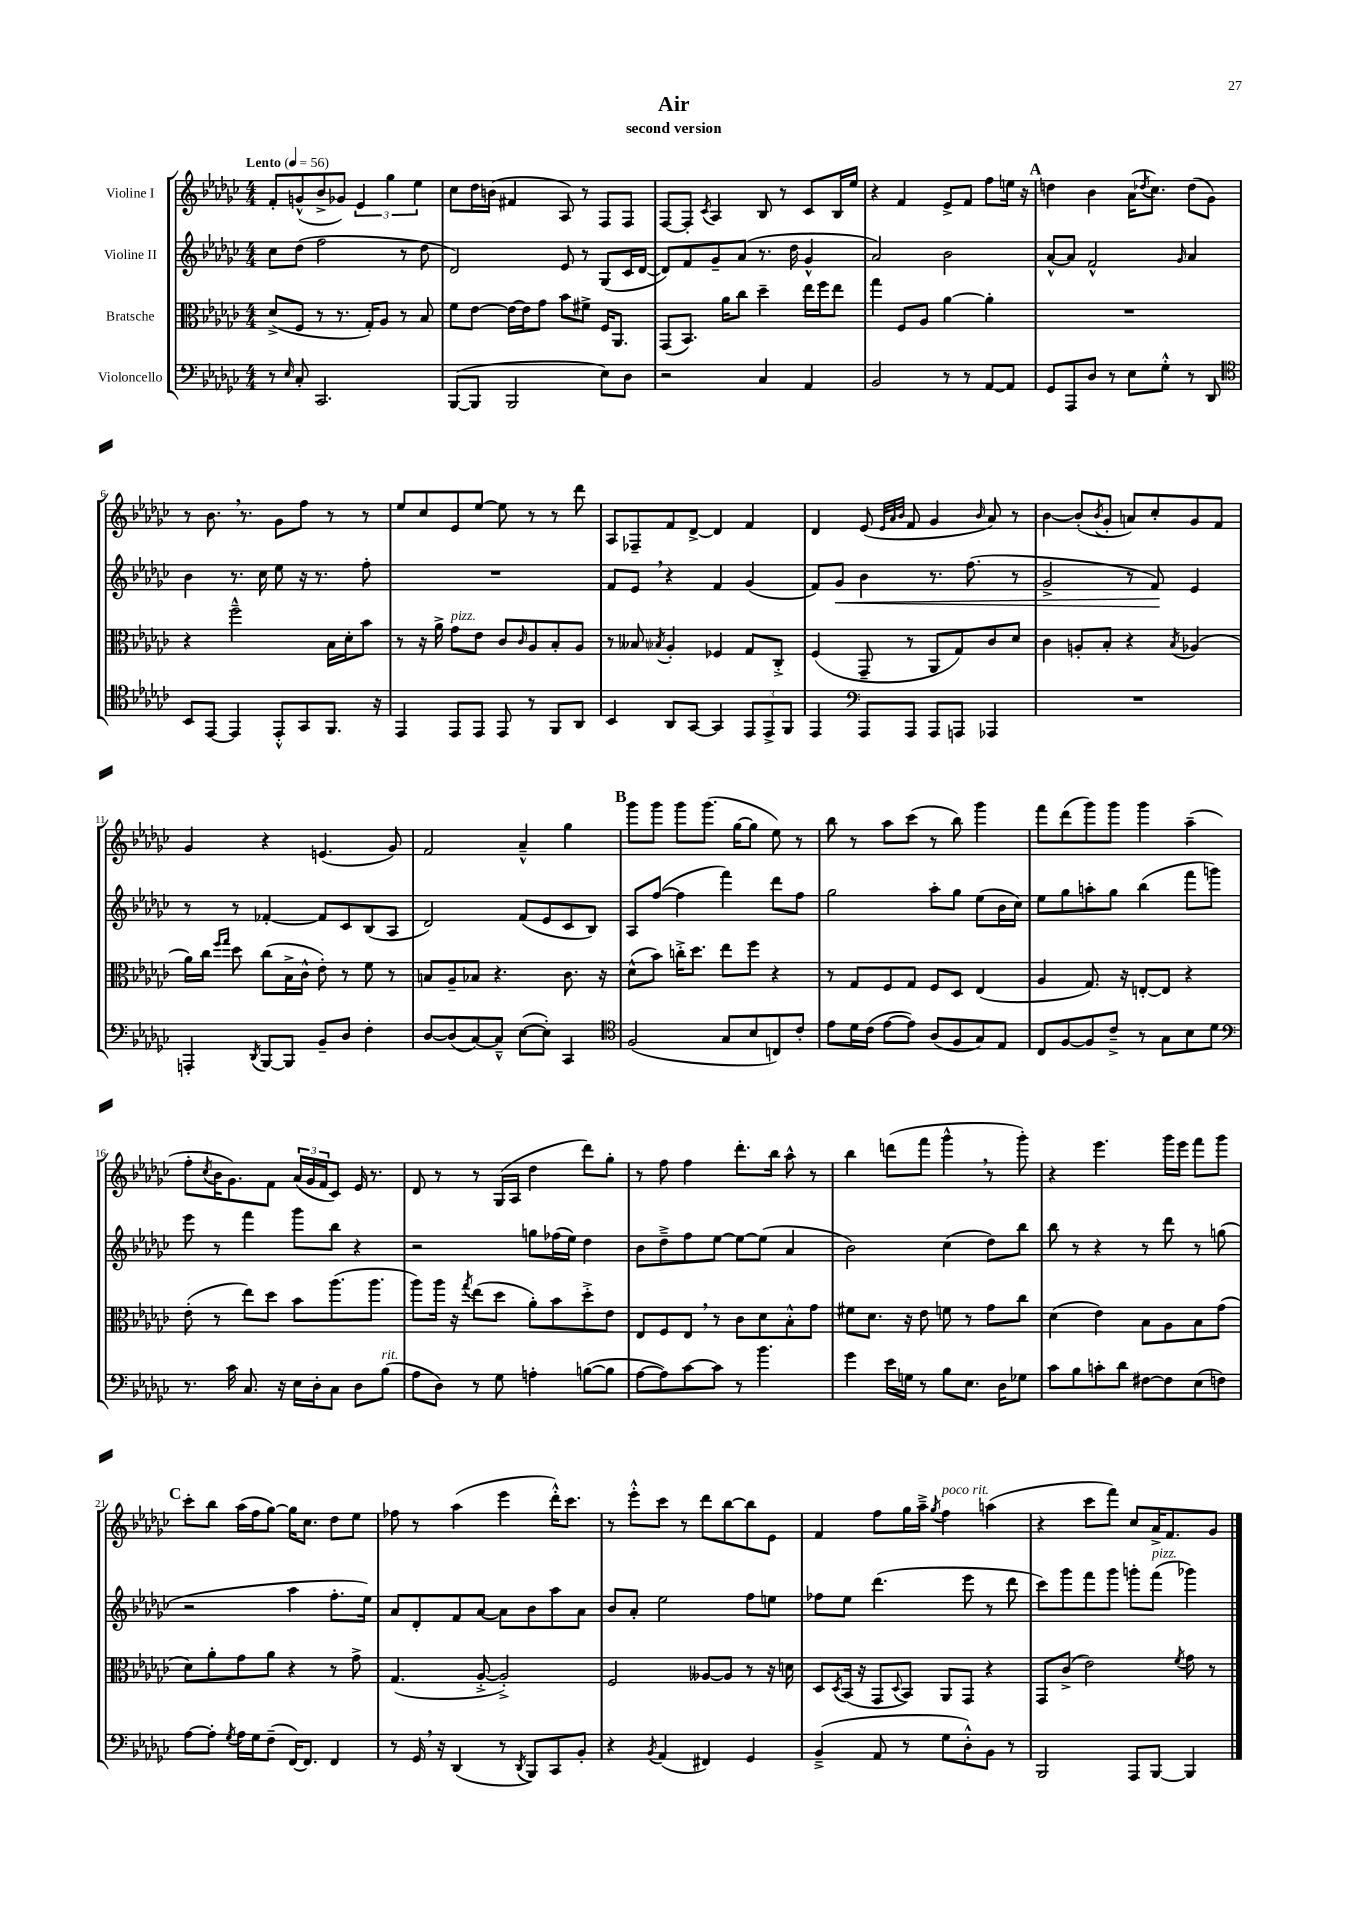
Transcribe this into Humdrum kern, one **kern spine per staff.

**kern	**kern	**kern	**dynam	**kern
*part4	*part3	*part2	*part2	*part1
*staff4	*staff3	*staff2	*staff2	*staff1
*I"Violoncello	*I"Bratsche	*I"Violine II	*	*I"Violine I
*clefF4	*clefC3	*clefG2	*	*clefG2
*k[b-e-a-d-g-c-]	*k[b-e-a-d-g-c-]	*k[b-e-a-d-g-c-]	*	*k[b-e-a-d-g-c-]
*M4/4	*M4/4	*M4/4	*	*M4/4
*MM56	*MM56	*MM56	*	*MM56
=1	=1	=1	=1	=1
!	!	!	!	!LO:TX:a:B:t=Lento
8r	(8d-^/L	8cc-\L	.	8f'/L
16qqE-/	.	.	.	.
8C-'/	8F/J	(8dd-\J	.	(8gn^^/
2.CC-/	8r	2ff\	.	8b-^/
.	8.r	.	.	8g-X/J)
.	.	.	.	6e-/
.	16G-'/KL)	.	.	.
.	8A-/J	.	.	.
.	.	.	.	6gg-\
.	8r	8r	.	.
.	.	.	.	6ee-\
.	8B-/	8dd-\	.	.
=2	=2	=2	=2	=2
([8BBB-/L	8f\L	2d-/)	.	8cc-\L
8BBB-/J]	[8e-\J	.	.	16dd-\L
.	.	.	.	(16bn\JJ
2BBB-/	16e-\LL_	.	.	4f#X/
.	16e-\J]	.	.	.
.	8g-\J	.	.	.
.	8b-\L	8e-/	.	8A-/)
.	8f#X^\J	8r	.	8r
8E-\L)	16F/KL	(8G-/L	.	8F/L
.	8.AA-/J	.	.	.
8D-\J	.	16c-/L	.	8F/J
.	.	[16d-/JJ	.	.
=3	=3	=3	=3	=3
2r	(8GG-/L	8d-/L])	.	[8F/L
.	8.BB-/J)	8f/	.	8F'/J]
.	.	.	.	8qc-/
.	.	8g-~/	.	4A-/
.	16a-\KL	.	.	.
.	8cc-\J	(8a-/J	.	.
4C-/	4dd-~\	8.r	.	8B-/
.	.	.	.	8r
.	.	16dd-\	.	.
4AA-/	16ee-\LL	4g-^^/	.	8c-/L
.	16ff\J	.	.	.
.	8ee-\J	.	.	16B-/L
.	.	.	.	16ee-/JJ
=4	=4	=4	=4	=4
2BB-/	4gg-\	2a-/)	.	4r
.	8F/L	.	.	4f/
.	8A-/J	.	.	.
8r	[4a-\	2b-\	.	8e-^/L
8r	.	.	.	8f/J
[8AA-/L	4a-'\]	.	.	8ff\L
8AA-/J]	.	.	.	16een\Jk
.	.	.	.	16r
!!LO:REH:place=s1:t=A
=5	=5	=5	=5	=5
8GG-/L	1r	[8a-^^/L	.	4ddn\
8AAA-/	.	8a-/J]	.	.
8D-/J	.	2f^^/	.	4b-\
8r	.	.	.	.
8E-\L	.	.	.	(16a-\KL
.	.	.	.	8qdd-X/
.	.	.	.	8.cc-\J)
8G-'^^\J	.	.	.	.
.	.	16qqg-/	.	.
8r	.	4a-/	.	(8dd-\L
8DD-/	.	.	.	8g-\J)
!!LO:LB:g=z
=6	=6	=6	=6	=6
*clefC4	*	*	*	*
8BB-/L	4r	4b-\	.	8r
[8EE-/J	.	.	.	8.b-,\
4EE-/]	2ff~^^\	8.r	.	.
.	.	.	.	8.r
.	.	16cc-\	.	.
8EE-'^^/L	.	8ee-\	.	8g-\L
8GG-/	.	16r	.	8ff\J
.	.	8.r	.	.
8.FF/J	16B-\LL	.	.	8r
.	16d-'\J	.	.	.
.	8b-\J	8ff'\	.	8r
16r	.	.	.	.
=7	=7	=7	=7	=7
4EE-/	8r	1r	.	8ee-/L
.	16r	.	.	8cc-/
.	16a-^\	.	.	.
!	!LO:TX:a:i:t=pizz.	!	!	!
8EE-/L	8g-\L	.	.	8e-/
8EE-/J	8e-\J	.	.	[8ee-/J
8EE-/	8c-/L	.	.	8ee-\]
.	16qqc-/	.	.	.
8r	8A-/	.	.	8r
8FF/L	8B-'/	.	.	8r
8AA-/J	8A-/J	.	.	8ddd-\
=8	=8	=8	=8	=8
4BB-/	8r	8f/L	.	8A-/L
.	8B--X/	8e-,/J	.	8F-X~/
.	8qB-X/	.	.	.
8AA-/L	4A-'/	4r	.	8f/
[8GG-/J	.	.	.	[8d-^/J
4GG-/]	4F-X/	4f/	.	4d-/]
12EE-/L	8G-/L	(4g-/	.	4f/
12EE-^/	.	.	.	.
.	8C-'^/J	.	.	.
12FF/J	.	.	.	.
=9	=9	=9	=9	=9
4EE-/	(4F/	8f/L)	.	4d-/
!	!	!	!LO:HP:b	!
.	.	8g-/J	<	.
*clefF4	*	*	*	*
8AAA-/L	8GG-~/	4b-\	.	(8e-/
.	.	.	.	32qqe-/LLL
.	.	.	.	32qqa-/
.	.	.	.	32qqb-/JJJ
8AAA-/J	8r	.	.	8f/
8AAA-/L	8AA-/L	8.r	.	4g-/
8AAAn/J	8G-/)	.	.	.
.	.	(8.ff\	.	.
.	.	.	.	16qqb-/
4AAA-X/	8c-/	.	.	8a-/)
.	8d-/J	8r	.	8r
=10	=10	=10	=10	=10
1r	4c-\	2g-^/	.	[4b-\
.	8An'/L	.	.	(8b-'/L]
.	.	.	.	8qb-/
.	8B-'/J	.	.	8g-'/J
.	4r	8r	.	8an/L)
.	.	8f/)	.	8cc-'/
.	8qB-/	.	.	.
.	(4A-X/	4e-/	[	8g-/
.	.	.	.	8f/J
!!LO:LB:g=z
=11	=11	=11	=11	=11
4AAAn'/	16a-\LL)	8r	.	4g-/
.	16cc-\JJ	.	.	.
.	16qqff/LL	.	.	.
.	16qqgg-/JJ	.	.	.
.	8dd-\	8r	.	.
8qDD-/	.	.	.	.
[8BBB-/L	(8cc-\L	[4f-X'/	.	4r
8BBB-/J]	16B-^\L	.	.	.
.	16c-^^\JJ	.	.	.
8BB-~/L	8e-'\)	8f-/L]	.	(4.en/
8D-/J	8r	8c-/	.	.
4F'\	8f\	(8B-/	.	.
.	8r	8A-/J	.	8g-/)
=12	=12	=12	=12	=12
[8D-/L	8Bn/L	2d-/)	.	2f/
(8D-/]	8A-~/	.	.	.
[8C-/)	8B-X/J	.	.	.
8C-~^^/J]	4.r	.	.	.
([8E-\L	.	(8f/L	.	4a-~^^/
8E-'\J])	.	8e-/	.	.
4CC-/	8.c-\	8c-/	.	4gg-\
.	.	8B-/J)	.	.
.	16r	.	.	.
!!LO:REH:place=s1:t=B
=13	=13	=13	=13	=13
*clefC4	*	*	*	*
(2F/	(8d-^^\L	8A-/L	.	8ggg-\L
.	8b-\J)	([8ff/J	.	8ggg-\J
.	16ccn'^\KL	4ff\]	.	8ggg-\L
.	8.dd-\J	.	.	.
.	.	.	.	(8.ggg-\J
8G-/L	8ee-\L	4fff\)	.	.
.	.	.	.	[16gg-\KL
8B-/	8ff\J	.	.	8gg-\J]
8Cn/)	4r	8ddd-\L	.	8ee-\)
8c-'/J	.	8ff\J	.	8r
=14	=14	=14	=14	=14
8e-\L	8r	2gg-\	.	8bb-\
16d-\L	8G-/L	.	.	8r
(16c-\JJ	.	.	.	.
[8e-\L	8F/	.	.	8aa-\L
8e-\J])	8G-/J	.	.	(8ccc-\J
(8A-/L	8F/L	8aa-'\L	.	8r
8F/	8D-/J	8gg-\J	.	8bb-\)
8G-/)	(4E-/	(8ee-\L	.	4ggg-\
8E-/J	.	16b-\L	.	.
.	.	16cc-\JJ)	.	.
=15	=15	=15	=15	=15
8C-/L	4A-/	8ee-\L	.	8fff\L
[8F/	.	8gg-\	.	(8ddd-\
8F/]	8.G-/)	8aan'\	.	8ggg-\)
8c-~^/J	.	8gg-\J	.	8ggg-\J
.	16r	.	.	.
8r	[8En'/L	(4bb-\	.	4ggg-\
8G-\L	8E/J]	.	.	.
8B-\	4r	8fff\L	.	(4aa-~\
8d-\J	.	8gggn\J)	.	.
!!LO:LB:g=z
=16	=16	=16	=16	=16
*clefF4	*	*	*	*
8.r	(8e-'\	8eee-\	.	8ff'\L
.	.	.	.	8qcc-/
.	8r	8r	.	16b-\K
16c-\	.	.	.	8.g-\)
8.C-/	8ee-\L)	4fff\	.	.
.	8dd-\J	.	.	8f\J
16r	.	.	.	.
16E-\LL	8b-\L	8ggg-\L	.	(24a-/LL
.	.	.	.	24g-/
16D-'\J	.	.	.	.
.	.	.	.	24f/J
8C-\J	(8.aa-\	8bb-\J	.	8c-/J)
8D-\L	.	4r	.	16e-/
.	8.aa-\J	.	.	8.r
!LO:TX:a:i:t=rit.	!	!	!	!
(8B-\J	.	.	.	.
=17	=17	=17	=17	=17
8A-\L	8aa-\L)	2r	.	8d-/
8D-\J)	16aa-\Jk	.	.	8r
.	16r	.	.	.
.	8qgg-/	.	.	.
8r	(8ee-\L	.	.	8r
8G-\	8dd-\J	.	.	(16G-/LL
.	.	.	.	16A-/JJ
4An'\	8a-'\L)	8ggn\L	.	4dd-\
.	8b-\	(16ff-X\L	.	.
.	.	16ee-\JJ)	.	.
([8Bn\L	8dd-'^\	4dd-\	.	8ddd-\L)
8B\J]	8e-\J	.	.	8gg-'\J
=18	=18	=18	=18	=18
[8A-\L	8E-/L	8b-\L	.	8r
8A-\])	8F/	8dd-~^\	.	8ff\
[8c-\	8E-,/J	8ff\	.	4ff\
8c-\J]	8r	[8ee-\J	.	.
8r	8c-\L	8ee-\L_	.	8.ddd-'\L
4.b-\	8d-\	(8ee-\J]	.	.
.	.	.	.	16bb-\Jk
.	8B-'^^\	4a-/	.	8aa-^^\
.	8g-\J	.	.	8r
=19	=19	=19	=19	=19
4g-\	8f#X\L	2b-\)	.	4bb-\
.	8.d-\J	.	.	.
16e-\LL	.	.	.	(8dddn\L
16Gn\JJ	16r	.	.	.
8r	8e-\	.	.	8fff\J
8B-\L	8fn\	(4cc-\	.	4ggg-^^,\
8.E-\J	8r	.	.	.
.	8g-\L	8dd-\L)	.	8r
16D-\KL	.	.	.	.
8G-X\J	8cc-\J	8bb-\J	.	8ggg-'\)
=20	=20	=20	=20	=20
8c-\L	(4d-\	8bb-\	.	4r
8B-\	.	8r	.	.
8cn'\	4e-\)	4r	.	4.eee-\
8d-\J	.	.	.	.
[8F#X\L	8B-\L	8r	.	.
8F#\]	8A-\	8ddd-\	.	16ggg-\LL
.	.	.	.	16eee-\JJ
(8E-\	8B-\	8r	.	8fff\L
8Fn\J)	(8g-\J	(8ggn\	.	8ggg-\J
!!LO:LB:g=z
!!LO:REH:place=s1:t=C
=21	=21	=21	=21	=21
[8A-\L	8d-\L)	2r	.	8ccc-'\L
8A-'\J]	8a-'\	.	.	8bb-\J
8qG-/	.	.	.	.
16A-\LL	8g-\	.	.	(16aa-\LL
16G-\J	.	.	.	16ff\J
(8F~\J	8a-\J	.	.	[8gg-\J)
[16FF/KL)	4r	4aa-\	.	16gg-\KL]
8.FF/J]	.	.	.	8.cc-\J
4FF/	8r	8.ff'\L	.	8dd-\L
.	8g-^\	.	.	8ee-\J
.	.	16ee-\Jk)	.	.
=22	=22	=22	=22	=22
8r	(4.G-/	8a-/L	.	8ff-X\
16GG-,/	.	8d-'/	.	8r
16r	.	.	.	.
(4DD-/	.	8f/	.	(4aa-\
.	[8A-'^/	[8a-/J	.	.
8r	2A-'^/])	8a-\L]	.	4eee-\
8qDD-/	.	.	.	.
8BBB-/L)	.	8b-\	.	.
8CC-/	.	8aa-\	.	16ddd-'^^\KL)
.	.	.	.	8.ccc-\J
8BB-'/J	.	8a-\J	.	.
=23	=23	=23	=23	=23
4r	2F/	8b-/L	.	8r
.	.	8a-'/J	.	8eee-'^^\L
8qBB-/	.	.	.	.
(4AA-/	.	2ee-\	.	8ccc-\J
.	.	.	.	8r
4FF#X/)	[8A--X/L	.	.	8ddd-\L
.	8A--/J]	.	.	[8bb-\
4GG-/	8r	8ff\L	.	8bb-\]
.	16r	8een\J	.	8e-\J
.	16dn\	.	.	.
=24	=24	=24	=24	=24
(4BB-~^/	8D-/L	8ff-X\L	.	4f/
.	8qD-/	.	.	.
.	(16BB-/Jk	8ee-\J	.	.
.	16r	.	.	.
8AA-/	8GG-/L	(4.ddd-\	.	8ff\L
.	8qqD-/	.	.	.
8r	8BB-/J)	.	.	16gg-\L
.	.	.	.	16aa-~^\JJ
.	.	.	.	8qgg-/
!	!	!	!	!LO:TX:a:i:t=poco rit.
8G-\L	8AA-/L	.	.	4ff\
8D-'^^\)	8GG-/J	8eee-\	.	.
8BB-\J	4r	8r	.	(4aan\
8r	.	8ddd-\	.	.
=25	=25	=25	=25	=25
2BBB-/	8GG-/L	8ccc-\L)	.	4r
.	(8c-^/J	8ggg-\	.	.
.	2e-\)	8fff\	.	8ccc-\L
.	.	8ggg-\J	.	8fff\J)
8AAA-/L	.	8gggn'\L	.	8cc-/L
!	!	!LO:TX:a:i:t=pizz.	!	!
[8BBB-/J	.	(8fff\J	.	16a-^/K
.	.	.	.	8.f/
.	8qf/	.	.	.
4BBB-/]	8g-\	4ggg-X\)	.	.
.	8r	.	.	8g-/J
==	==	==	==	==
*-	*-	*-	*-	*-
